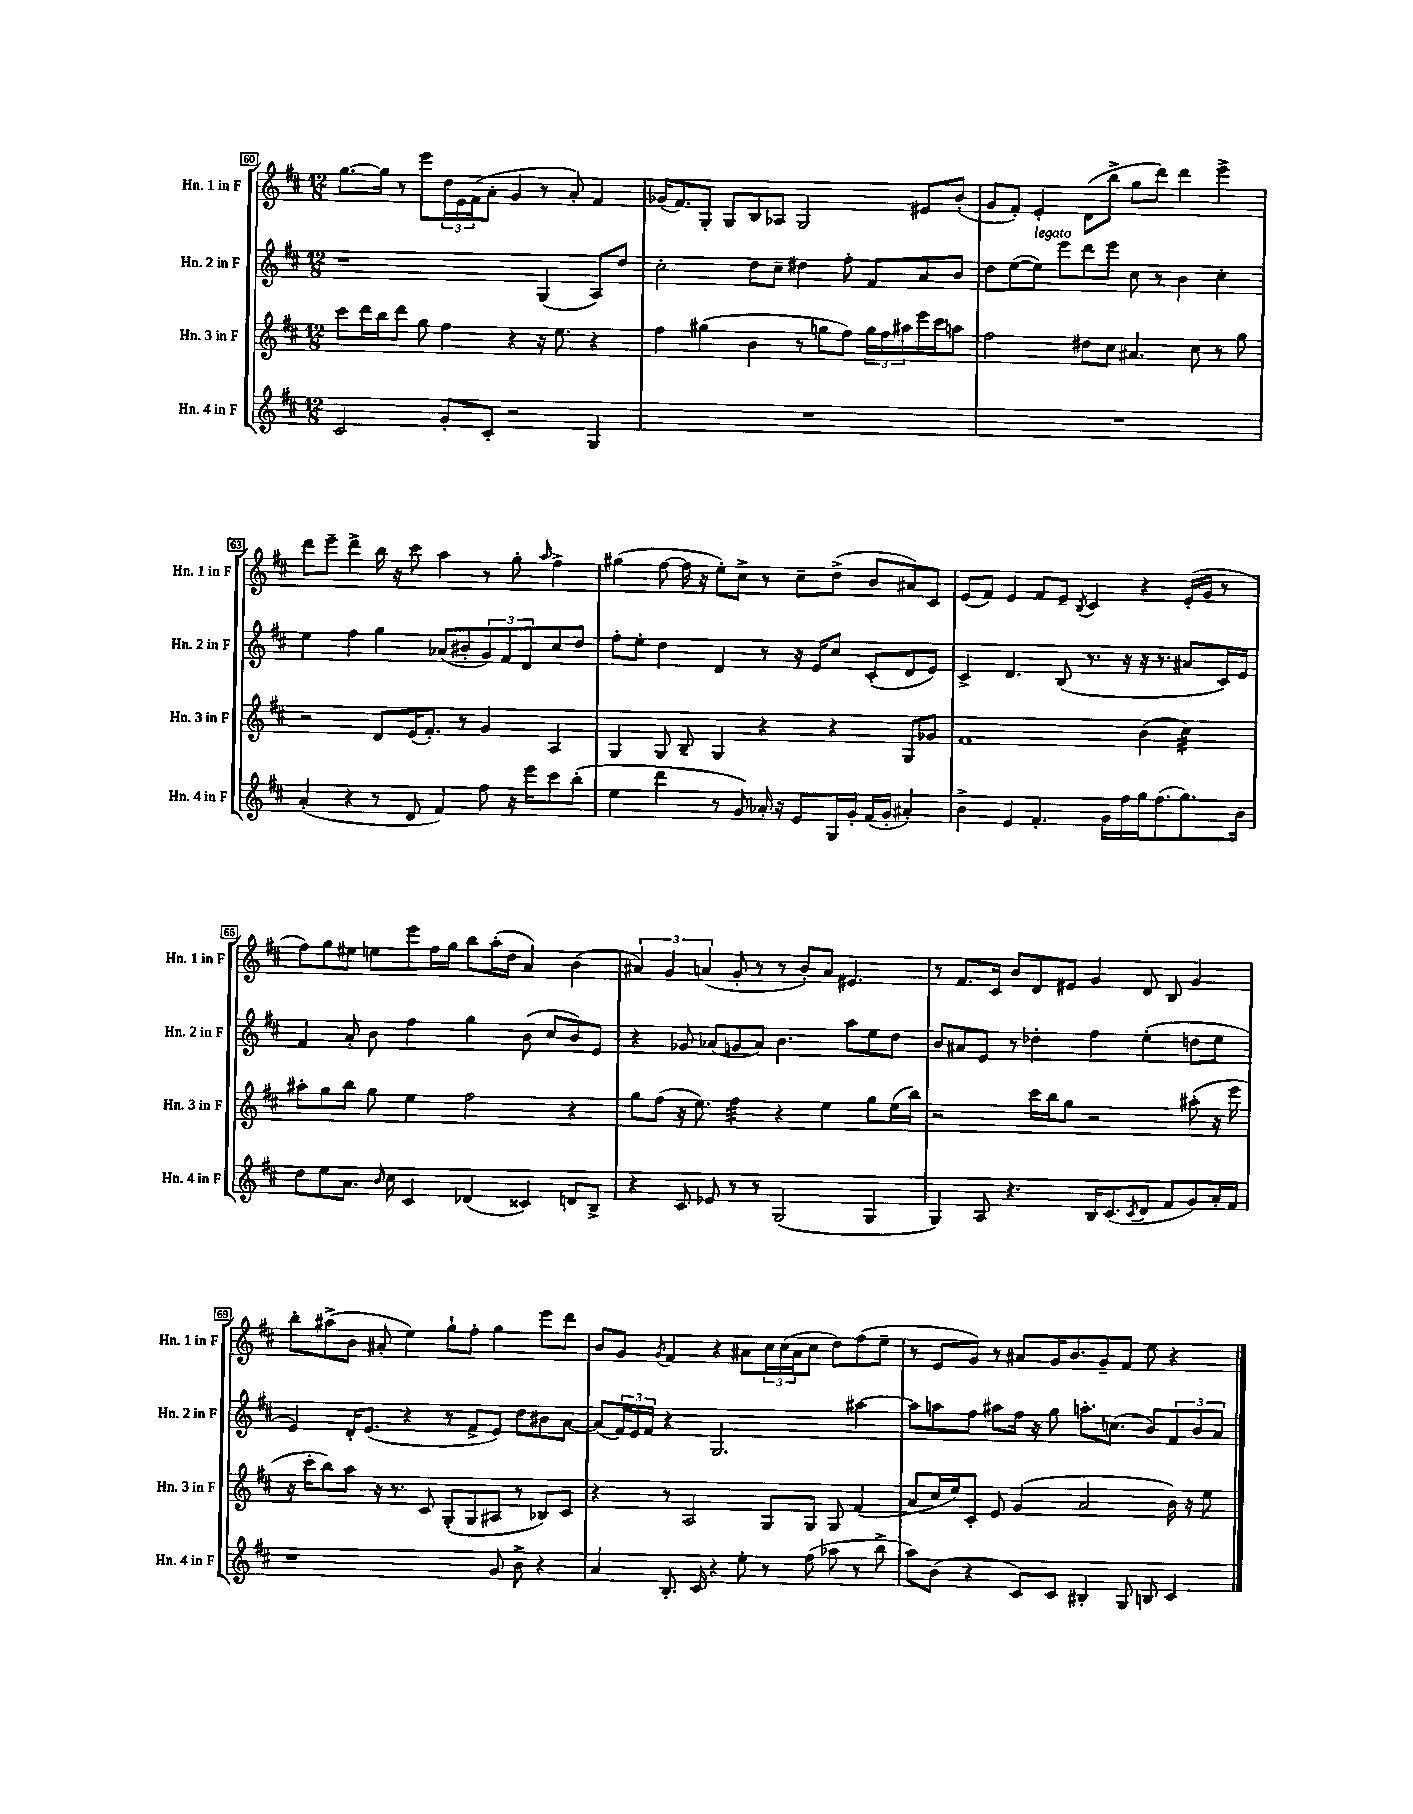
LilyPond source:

<<
\new StaffGroup <<
\new Staff = "s0" \with { instrumentName = "Hn. 1 in F" shortInstrumentName = "Hn. 1 in F" } {
    \clef treble \key d \major \numericTimeSignature \time 12/8
    g''8.~ g''16 r8 e'''8 \tuplet 3/2 { d''16 e'16 fis'16( } a'8-. g'4 r8 a'8-.) fis'4 |
    ges'16( fis'8.) g8-. g8 b8 aes8 g2 eis'8 b'8-.( |
    g'8 fis'8-.) e'4-. d'8( b''8-> g''8 d'''8) d'''4 e'''4-> |
    d'''8 e'''8-- d'''4-> b''16 r16 cis'''8 a''4 r8 g''8-. \grace { a''16 } fis''4-> |
    gis''4( fis''8~ fis''16 r16 e''8-.) cis''8-> r8 cis''8-- d''8->( b'8 ais'8) cis'8 |
    e'8( fis'8) e'4 fis'8 e'8-- \acciaccatura { b8 } cis'4 r4 e'16-.( g'16 r8 |
    fis''8) g''8 eis''8 e''8 e'''8 fis''16 g''16 b''8 a''16-.( d''16 a'4) b'4( |
    \tuplet 3/2 { ais'4) g'4 a'4( } g'8-. r8 r8 b'8-.) a'8 eis'4. |
    r8 fis'8. cis'16 b'8 d'8 eis'8 g'4 d'8 b8 g'4 |
    b''8-. ais''8->( b'8 ais'8-. e''4) g''8-! fis''8-. g''4 e'''8 d'''8 |
    b'8 g'8 \acciaccatura { g'8 } fis'4 r4 ais'8 \tuplet 3/2 { cis''16 cis''16( ais'16 } cis''8 d''8) fis''8( e''8-- |
    r8 e'8 g'8) r8 ais'8 g'16 b'8. g'8-- fis'8 e''8 r4 \bar "|." |
}
\new Staff = "s1" \with { instrumentName = "Hn. 2 in F" shortInstrumentName = "Hn. 2 in F" } {
    \clef treble \key d \major \numericTimeSignature \time 12/8
    r1 g4( a8) d''8 |
    cis''2-. d''8 cis''8-- dis''4 fis''8-. fis'8 a'8 b'8 |
    d''8 e''8~( e''8^\markup { \italic "legato" }) e'''8 d'''8 e'''8 cis''8 r8 b'4 cis''4-. |
    e''4 fis''4 g''4 aes'8( bis'8-. \tuplet 3/2 { g'8) fis'8 d'8 } cis''8 d''8 |
    fis''8-. e''8-. d''4 d'4 r8 r16 e'16 cis''8 cis'8-.( d'8 e'8) |
    cis'4-> d'4. b8( r8. r16 r16 r8. ais'8 cis'16) e'16 |
    fis'4 a'8-. b'8 fis''4 g''4 b'8( cis''8 b'8) e'8 |
    r4 ges'8 aes'8( g'8 aes'8) b'4. a''8 e''8 d''8 |
    b'8 ais'8 e'8 r8 des''4-. fis''4 e''4-.( d''8 e''8 |
    e'4) d'16-. e'8.( r4 r8 fis'8-> e'8) d''8 bis'8 a'8~ |
    a'8( \tuplet 3/2 { fis'16) e'16 fis'16 } r4 g2. ais''4~ |
    ais''8 a''8 fis''8 ais''8 fis''16 r16 g''8 a''8.-. c''8.( b'8) \tuplet 3/2 { fis'8 b'8 a'8 } \bar "|." |
}
\new Staff = "s2" \with { instrumentName = "Hn. 3 in F" shortInstrumentName = "Hn. 3 in F" } {
    \clef treble \key d \major \numericTimeSignature \time 12/8
    cis'''8 d'''16 b''16 d'''8 g''8 fis''4 r4 r16 e''8. r4 |
    fis''4 gis''4( b'4 r8 g''8 fis''8) \tuplet 3/2 { g''16 fis''16 ais''16 } e'''16 cis'''16 a''8 |
    fis''2 dis''8 cis''8 ais'4. cis''8 r8 g''8 |
    r2 d'8 e'16( fis'8.-.) r8 g'4 a4 |
    g4 g8 b8-- g4 r4 r4 g8 ges'8 |
    fis'1 b'4( cis''4:32) |
    ais''8-. g''8 b''8 g''8 e''4 fis''2 r4 |
    g''8 fis''8( r16 e''8.) fis''4:32 r4 e''4 g''8 e''16( b''16) |
    r2 cis'''16 b''16 g''8 r2 ais''8-.( r16 e'''16 |
    r16 cis'''16-. b''8) a''8 r16 r8. cis'8 g8-.( g8 ais8 r8 bes8) cis'8 |
    r4 r8 a2 g8 g8 g8 fis'4( |
    a'8 cis''16 e''16) cis'8-. e'8 g'4( a'2 b'16) r16 e''8 \bar "|." |
}
\new Staff = "s3" \with { instrumentName = "Hn. 4 in F" shortInstrumentName = "Hn. 4 in F" } {
    \clef treble \key d \major \numericTimeSignature \time 12/8
    cis'2 g'8-. cis'8-. r2 g4 |
    R1. |
    R1. |
    a'4-.( r4 r8 d'8 fis'4) fis''8 r16 e'''16 cis'''8 b''8-.( |
    e''4 d'''4 r8 g'8) aes'16-. r16 e'8 g16 g'16-. fis'16( g'16-. ais'4-.) |
    b'4-> e'4 fis'4.-. g'16 fis''16 g''16 fis''8.( g''8.) b'16 |
    d''8 e''8 a'8. \grace { b'16 } cis''16 cis'4 des'4( cisis'4) d'8 b8-> |
    r4 cis'8 ees'8 r8 r8 g2( g4 |
    g4) a8 r4. b16 cis'8.( \acciaccatura { cis'8 } d'8 fis'8 g'8) a'16-. fis'16 |
    r1 g'8 b'8-> r4 |
    a'4 b8.-. cis'16 r4 e''8-. r8 fis''8( aes''8 r8 b''8-> |
    a''8) b'8( r4 cis'8) cis'8 bis4-. g8 b8 cis'4 \bar "|." |
}
>>
>>
\layout { \context { \Score currentBarNumber = #60 \override BarNumber.stencil = #(make-stencil-boxer 0.1 0.3 ly:text-interface::print) } }
